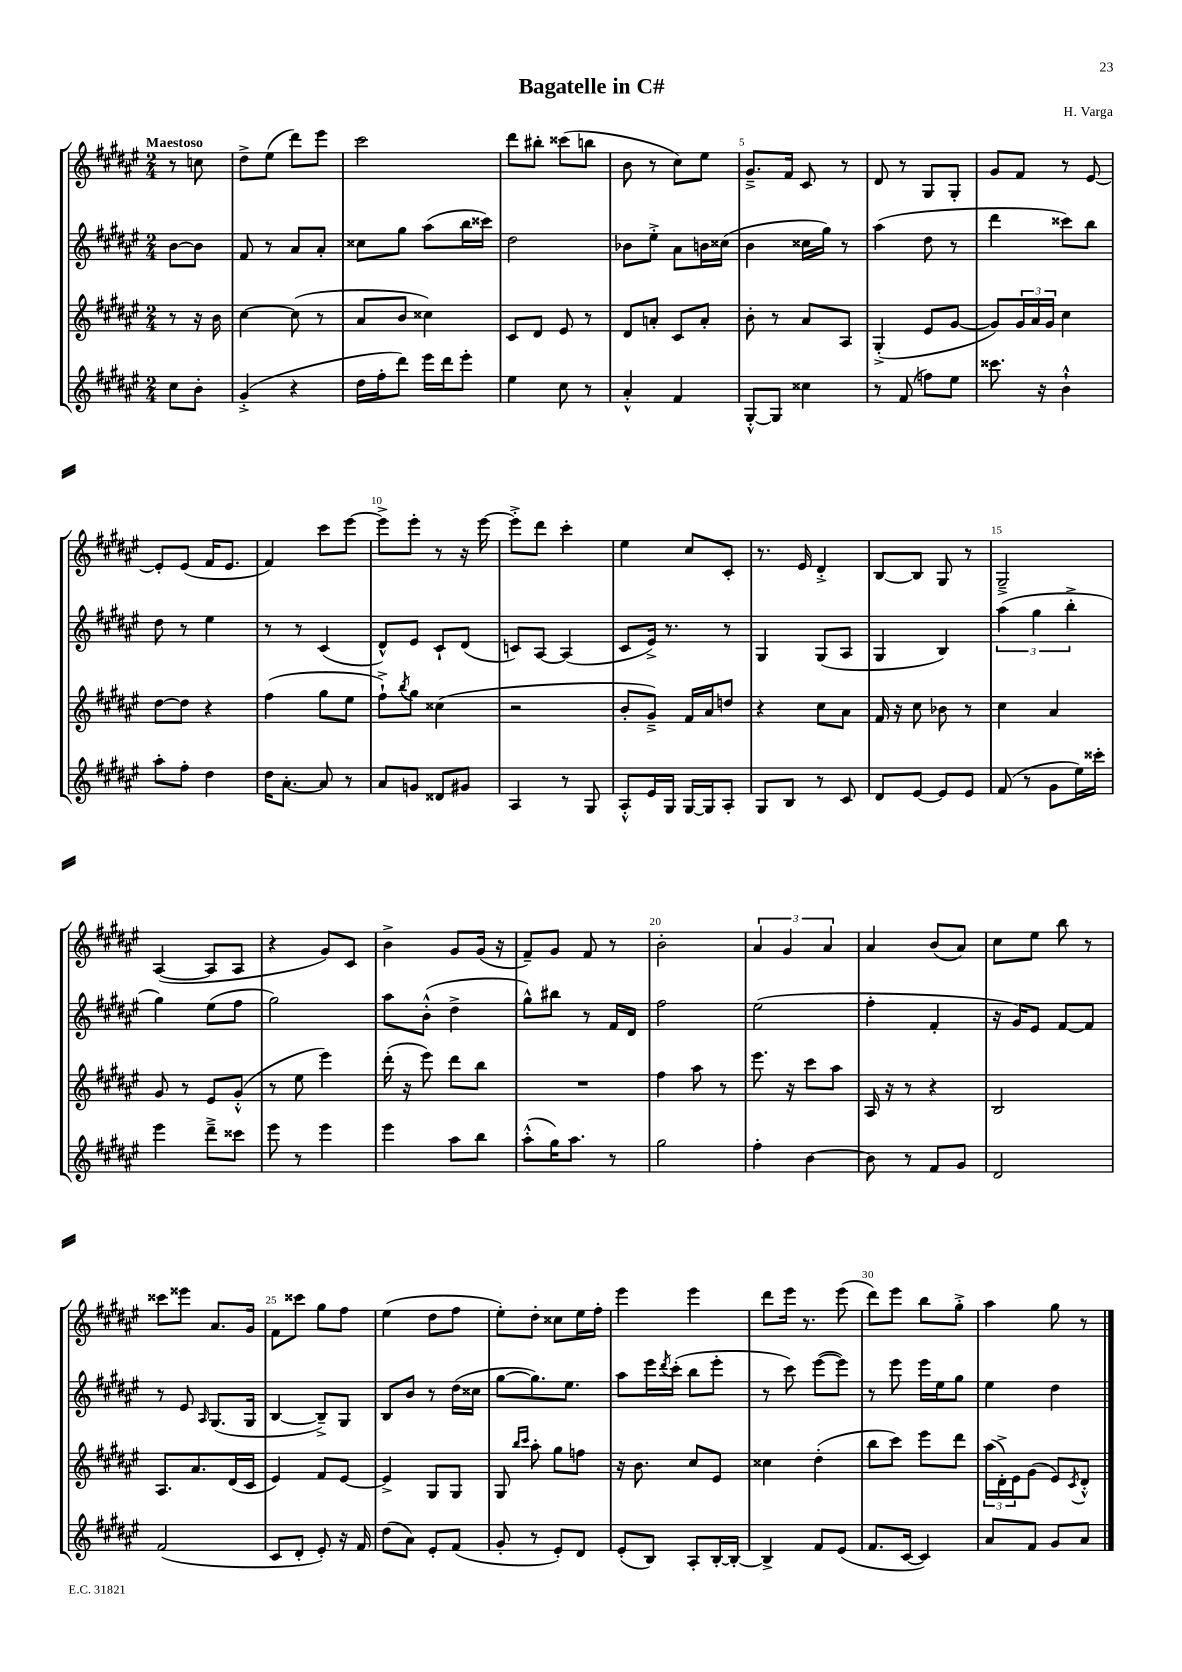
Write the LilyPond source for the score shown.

\header { title = "Bagatelle in C#" composer = "H. Varga" }
<<
\new StaffGroup <<
\new Staff = "s0" {
    \clef treble \key fis \major \numericTimeSignature \time 2/4 \partial 4 \tempo "Maestoso"
    r8 c''8 |
    dis''8-> eis''8( dis'''8) eis'''8 |
    cis'''2 |
    dis'''8 bis''8-. cisis'''8( b''8 |
    b'8 r8 cis''8) eis''8 |
    gis'8.---> fis'16 cis'8 r8 |
    dis'8 r8 gis8 gis8-. |
    gis'8 fis'8 r8 eis'8~ |
    eis'8-. eis'8( fis'16 eis'8. |
    fis'4) cis'''8 eis'''8~ |
    eis'''8-> eis'''8-. r8 r16 eis'''16~ |
    eis'''8-.-> dis'''8 cis'''4-. |
    eis''4 cis''8 cis'8-. |
    r8. eis'16 dis'4-.-> |
    b8~ b8 gis8 r8 |
    gis2---> |
    ais4~( ais8 ais8 |
    r4 gis'8) cis'8 |
    b'4-> gis'8 gis'16( r16 |
    fis'8--) gis'8 fis'8 r8 |
    b'2-. |
    \tuplet 3/2 { ais'4 gis'4 ais'4 } |
    ais'4 b'8( ais'8) |
    cis''8 eis''8 b''8 r8 |
    cisis'''8 eisis'''8 ais'8. gis'16 |
    fis'8 cisis'''8 gis''8 fis''8 |
    eis''4( dis''8 fis''8 |
    eis''8-.) dis''8-. cisis''8 eis''16 fis''16-. |
    eis'''4 eis'''4 |
    dis'''8 eis'''16 r8. eis'''8( |
    dis'''8) eis'''8 b''8 gis''8-.-> |
    ais''4 gis''8 r8 \bar "|." |
}
\new Staff = "s1" {
    \clef treble \key fis \major \numericTimeSignature \time 2/4 \partial 4
    b'8~ b'8 |
    fis'8 r8 ais'8 ais'8-. |
    cisis''8 gis''8 ais''8( b''16 cisis'''16) |
    dis''2 |
    bes'8 eis''8-.-> ais'8 b'16 cisis''16( |
    b'4 cisis''16 gis''16) r8 |
    ais''4( dis''8 r8 |
    dis'''4 cisis'''8) b''8 |
    dis''8 r8 eis''4 |
    r8 r8 cis'4( |
    dis'8-^) eis'8 cis'8-! dis'8( |
    c'8) ais8~ ais4( |
    cis'8 eis'16->) r8. r8 |
    gis4 gis8( ais8 |
    gis4 b4) |
    \tuplet 3/2 { ais''4( gis''4 b''4-.-> } |
    gis''4) eis''8( fis''8 |
    gis''2) |
    ais''8 b'8-.-^( dis''4-> |
    gis''8-^) bis''8 r8 fis'16 dis'16 |
    fis''2 |
    eis''2( |
    fis''4-. fis'4-. |
    r16 gis'16) eis'8 fis'8~ fis'8 |
    r8 eis'8 \grace { ais16 } gis8.( gis16 |
    b4~ b8--->) gis8 |
    b8 b'8 r8 dis''16( cisis''16 |
    gis''8~ gis''8.) eis''8. |
    ais''8 eis'''16 \acciaccatura { dis'''8 } cis'''16-.( b''8 eis'''8-. |
    r8 cis'''8) eis'''8~( eis'''8) |
    r8 eis'''8 eis'''16 eis''16 gis''8 |
    eis''4 dis''4 \bar "|." |
}
\new Staff = "s2" {
    \clef treble \key fis \major \numericTimeSignature \time 2/4 \partial 4
    r8 r16 b'16 |
    cis''4~ cis''8( r8 |
    ais'8 b'8 cisis''4) |
    cis'8 dis'8 eis'8 r8 |
    dis'8 a'8-. cis'8 a'8-. |
    b'8-. r8 ais'8 ais8 |
    gis4-.->( eis'8 gis'8~ |
    gis'8) \tuplet 3/2 { gis'16 ais'16 gis'16 } cis''4 |
    dis''8~ dis''8 r4 |
    fis''4( gis''8 eis''8 |
    fis''8-!->) \acciaccatura { b''8 } gis''8 cisis''4( |
    r2 |
    b'8-. gis'8--->) fis'16 ais'16 d''8 |
    r4 cis''8 ais'8 |
    fis'16 r16 cis''8 bes'8 r8 |
    cis''4 ais'4 |
    gis'8 r8 eis'8 gis'8-.-^( |
    r8 eis''8 eis'''4) |
    dis'''16-.( r16 eis'''8) dis'''8 b''8 |
    R2 |
    fis''4 ais''8 r8 |
    eis'''8. r16 cis'''8 ais''8 |
    ais16 r16 r8 r4 |
    b2 |
    ais8. ais'8. dis'16( cis'16 |
    eis'4) fis'8 eis'8~ |
    eis'4-> gis8 gis8 |
    gis8 \grace { b''16 cis'''16 } ais''8-. gis''8 f''8 |
    r16 b'8. cis''8 eis'8 |
    cisis''4 dis''4-.( |
    b''8 cis'''8) eis'''8 dis'''8 |
    \tuplet 3/2 { ais''16( dis'16-.->) eis'16 } gis'8( eis'8) \acciaccatura { cis'8 } dis'8-.-^ \bar "|." |
}
\new Staff = "s3" {
    \clef treble \key fis \major \numericTimeSignature \time 2/4 \partial 4
    cis''8 b'8-. |
    gis'4-.->( r4 |
    dis''16 fis''16-. dis'''8) eis'''16 dis'''16 eis'''8-. |
    eis''4 cis''8 r8 |
    ais'4-.-^ fis'4 |
    gis8~-.-^ gis8 cisis''4 |
    r8 fis'8( f''8) eis''8 |
    cisis'''8. r16 b'4-!-^ |
    ais''8-. fis''8-. dis''4 |
    dis''16 ais'8.~-. ais'8 r8 |
    ais'8 g'8 disis'8 gis'8 |
    ais4 r8 gis8 |
    ais8-.-^ eis'16 gis16 gis16~ gis16 ais8-. |
    gis8 b8 r8 cis'8 |
    dis'8 eis'8~ eis'8 eis'8 |
    fis'8( r8 gis'8 eis''16) cisis'''16-. |
    eis'''4 dis'''8---> cisis'''8 |
    eis'''8 r8 eis'''4 |
    eis'''4 ais''8 b''8 |
    ais''8-.-^( gis''16) ais''8. r8 |
    gis''2 |
    fis''4-. b'4~ |
    b'8 r8 fis'8 gis'8 |
    dis'2 |
    fis'2( |
    cis'8 dis'8-. eis'8-.) r16 fis'16 |
    dis''8( ais'8) eis'8-. fis'8( |
    gis'8-. r8 eis'8-.) dis'8 |
    eis'8-.( b8) ais8-. b16~-. b16~-. |
    b4-> fis'8 eis'8( |
    fis'8. cis'16~ cis'4) |
    ais'8 fis'8 gis'8 ais'8 \bar "|." |
}
>>
>>
\layout { \context { \Score \override BarNumber.break-visibility = ##(#f #t #t) barNumberVisibility = #(every-nth-bar-number-visible 5) } }
